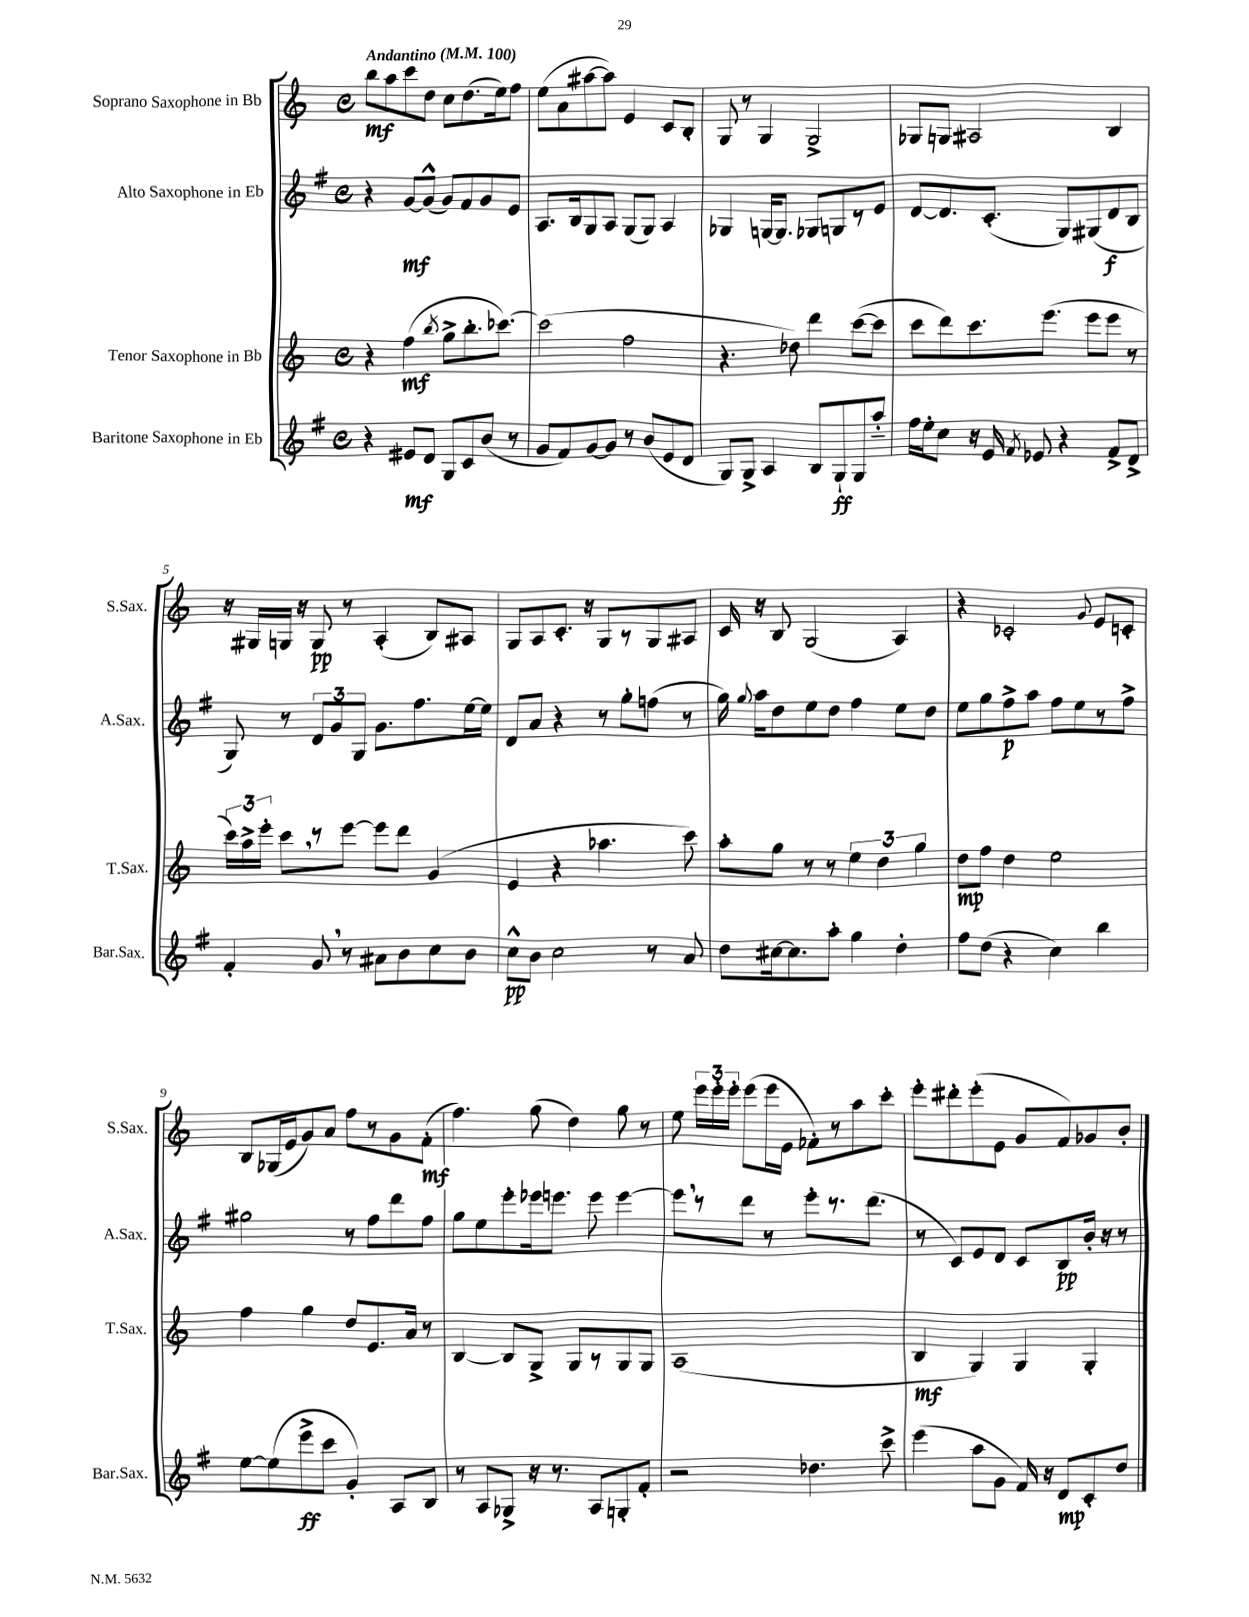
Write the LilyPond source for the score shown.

<<
\new StaffGroup <<
\new Staff = "s0" \with { instrumentName = "Soprano Saxophone in Bb" shortInstrumentName = "S.Sax." } {
    \clef treble \key c \major \defaultTimeSignature \time 4/4 \tempo "Andantino" 4 = 100
    \autoBeamOff b''8[\mf a''8 c'''8 d''8] c''8[ d''8.( e''16) f''8] |
    e''8[( a'8 ais''8~ ais''8]) e'4 c'8[ b8]-. |
    g8 r8 g4 g2-> |
    ges8[ g8] ais2 b4 |
    r16 gis16[ g16] r16 g8\pp r8 a4-.( b8[) ais8] |
    g8[ a8 c'8.]-. r16 g8[ r8 g8 ais8] |
    c'16 r16 b8 g2( a4) |
    r4 ces'2-. \appoggiatura { g'8 } e'8[ c'8]-. |
    b8[ ges16( e'16 g'8) a'8] f''8[ r8 g'8 f'8]-.\mf( |
    f''4.) g''8( d''4) g''8 r8 |
    e''8 \tuplet 3/2 { e'''16[ e'''16-. e'''16]-. } e'''8[( e'''16 e'16] fes'8[-.) r8 a''8 c'''8]-. |
    e'''8[-. dis'''8-. e'''8-.( e'8] g'8[ f'8) ges'8 b'8]-. \bar "|." |
}
\new Staff = "s1" \with { instrumentName = "Alto Saxophone in Eb" shortInstrumentName = "A.Sax." } {
    \clef treble \key g \major \defaultTimeSignature \time 4/4
    \autoBeamOff r4 g'8[~\mf g'8]-^( g'8[) fis'8 g'8 e'8] |
    a8.[ b16 g8 a8] g8[( g8]) a4 |
    ges4 g16[~ g8.] ges8[ g8 r8 e'8] |
    d'8[~ d'8. c'8.]-.( g8[) gis8( d'8\f b8] |
    g8) r8 \tuplet 3/2 { d'8[ g'8 g8] } g'8.[ fis''8. e''16~ e''16] |
    d'8[ a'8] r4 r8 g''8[-. f''8]( r8 |
    g''16) \appoggiatura { g''8 } a''16[ d''8 e''8 d''8] fis''4 e''8[ d''8] |
    e''8[ g''8 fis''8->\p a''8] fis''8[ e''8 r8 fis''8]-> |
    gis''2 r8 fis''8[ d'''8 fis''8] |
    g''8[ e''8 e'''8-. ees'''16 e'''8.] e'''8 e'''4~ |
    e'''8[ \breathe r8 d'''8] r8 e'''8[-. r8. d'''8.]( |
    r8 c'8[) e'8 d'8] c'8[ b8\pp b'16]-. r16 r8 \bar "|." |
}
\new Staff = "s2" \with { instrumentName = "Tenor Saxophone in Bb" shortInstrumentName = "T.Sax." } {
    \clef treble \key c \major \defaultTimeSignature \time 4/4
    \autoBeamOff r4 f''4\mf( \acciaccatura { b''8 } g''8[-> b''8.-. ces'''8.]~) |
    ces'''2( f''2 |
    r4. des''8) d'''4 c'''8[~( c'''8] |
    c'''8[ d'''8) c'''8. e'''8.]( e'''8[ e'''8] r8 |
    \tuplet 3/2 { c'''16[) a''16-> e'''16]-. } c'''8[ \breathe r8 e'''8]~ e'''8[ d'''8] g'4( |
    e'4 r4 aes''4. c'''8) |
    a''8[-. g''8] r8 r8 \tuplet 3/2 { e''4 d''4 g''4 } |
    d''8[\mp f''8] d''4 e''2 |
    f''4 g''4 d''8[ e'8. a'16] r8 |
    b4~ b8[ g8]-> g8[ r8 g8 g8] |
    a1( |
    b4\mf g4) g4 g4-. \bar "|." |
}
\new Staff = "s3" \with { instrumentName = "Baritone Saxophone in Eb" shortInstrumentName = "Bar.Sax." } {
    \clef treble \key g \major \defaultTimeSignature \time 4/4
    \autoBeamOff r4 eis'8[\mf d'8] g8[ c'8 b'8]( r8 |
    g'8[ fis'8) g'8~ g'8] r8 b'8[( e'8 d'8] |
    g8[) g8]-> a4 b8[ g8-!\ff g8 a''8]-_ |
    fis''16[ e''16-. c''8] r16 e'16 \acciaccatura { fis'8 } ees'8 r4 fis'8[-> d'8]-> |
    fis'4-. g'8 \breathe r8 ais'8[ b'8 c''8 b'8] |
    c''8[-^\pp b'8] c''2 r8 a'8 |
    d''8[ cis''16~ cis''8. a''8]-. g''4 d''4-. |
    fis''8[ d''8]( r4 c''4) b''4 |
    e''8[~ e''8( e'''8->\ff c'''8] g'4-.) a8[ b8] |
    r8 a8[ ges8]-> r16 r8. a8[ g8-. fis'8]-. |
    r2 des''4. c'''8-> |
    e'''4( a''8[ g'8] fis'16) r16 d'8[\mp c'8-. d''8] \bar "|." |
}
>>
>>
